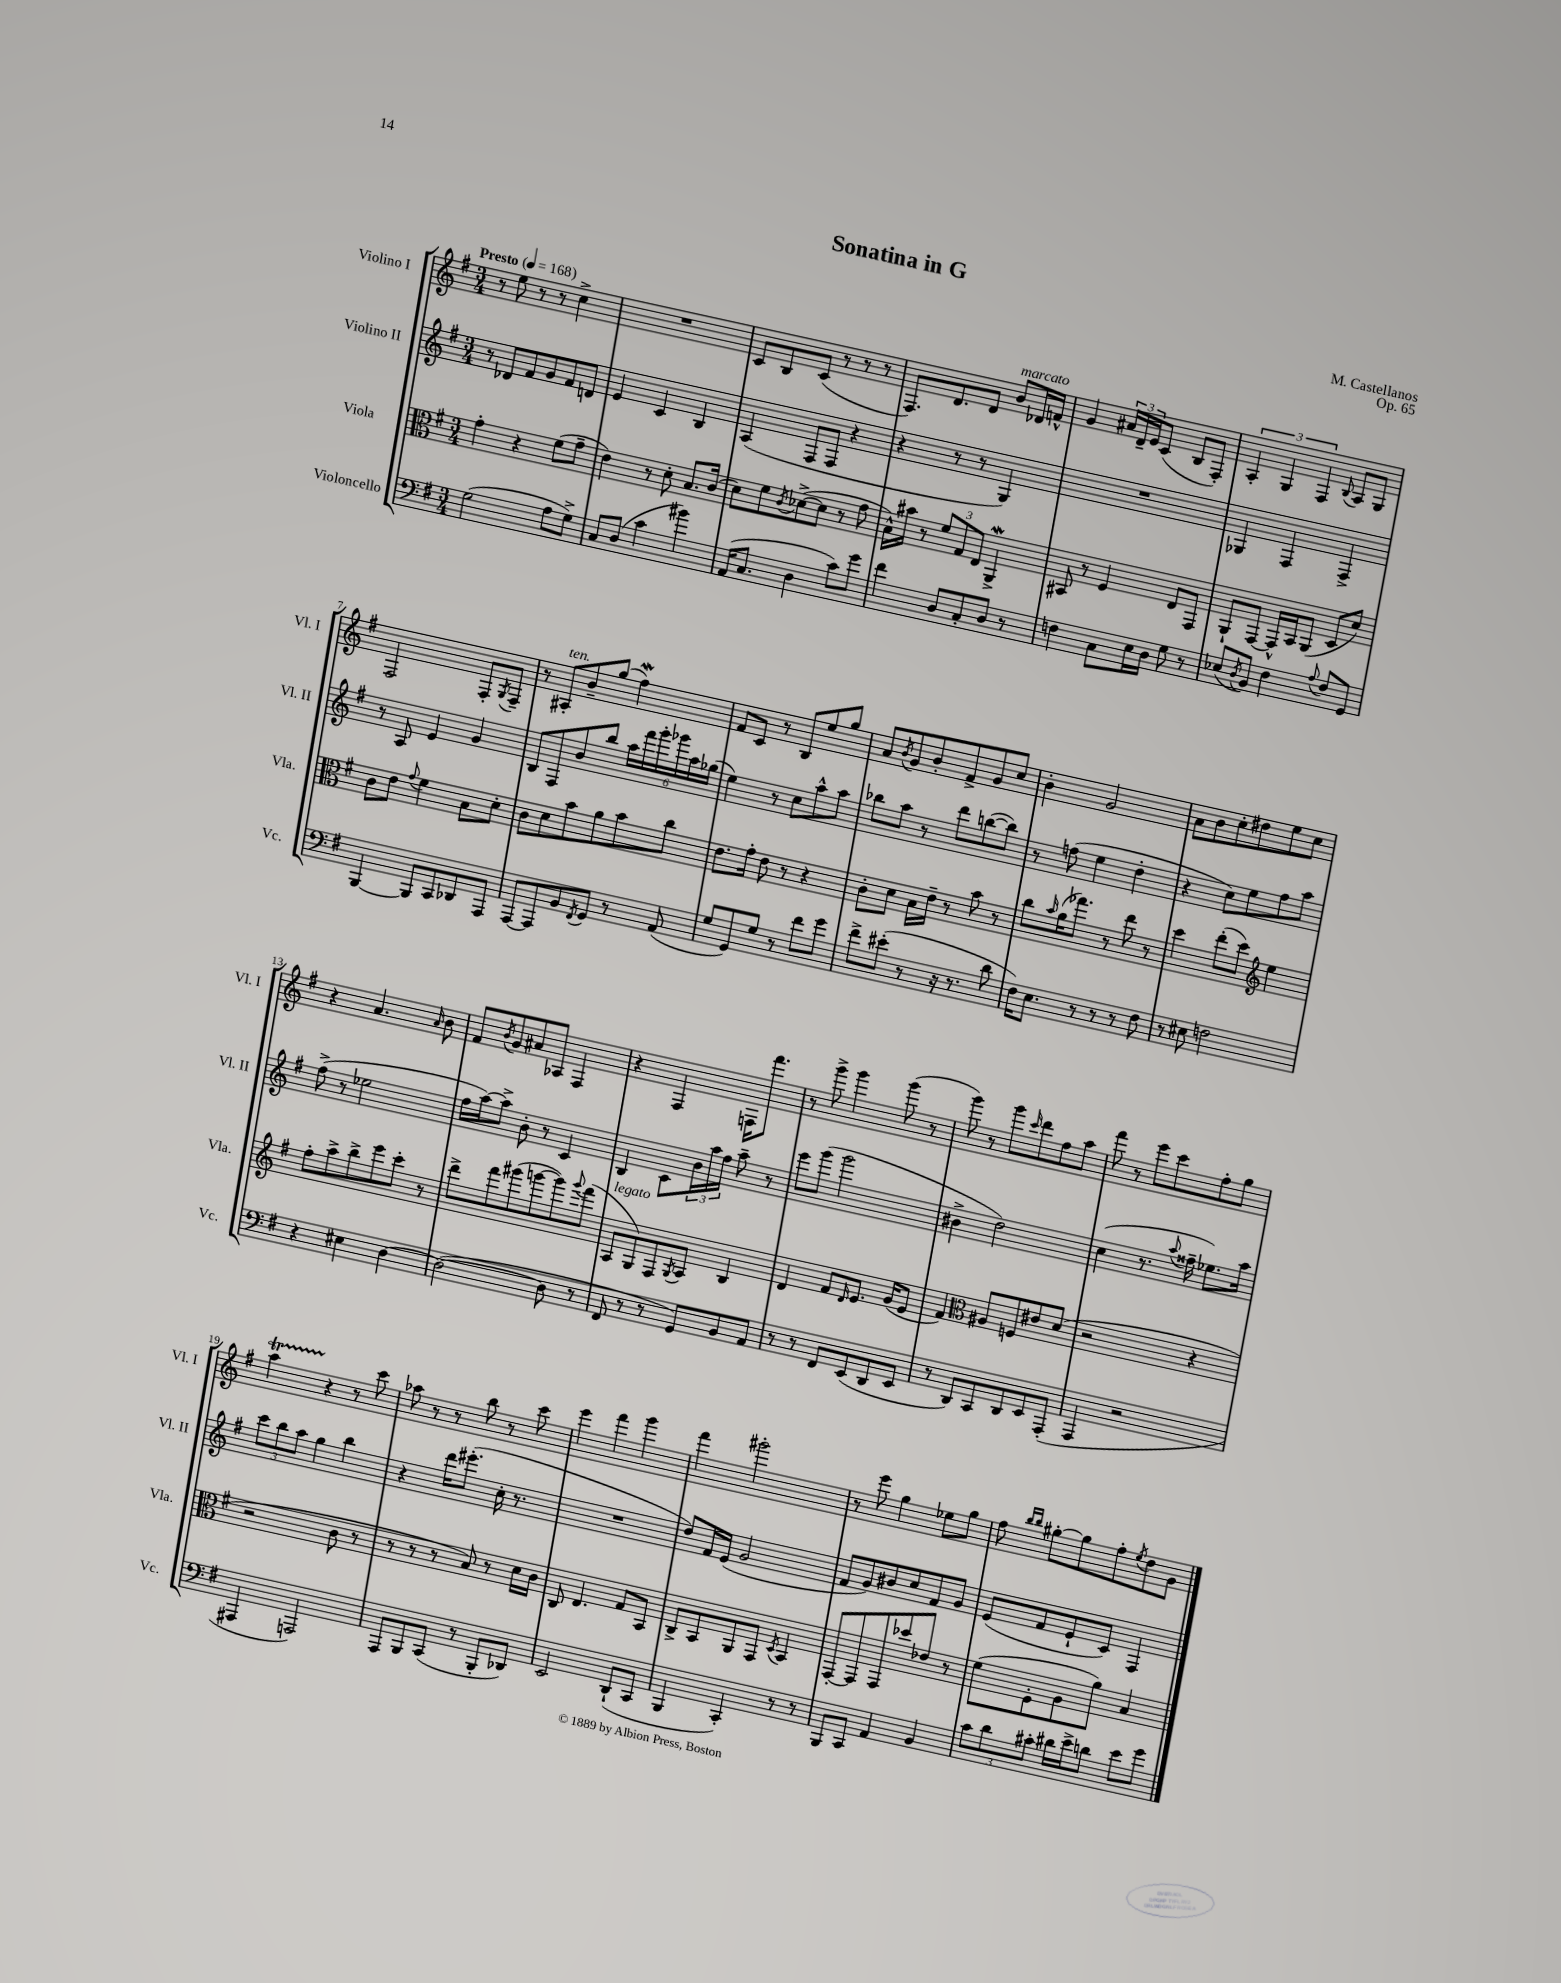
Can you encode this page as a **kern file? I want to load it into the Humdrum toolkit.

**kern	**kern	**kern	**kern
*staff4	*staff3	*staff2	*staff1
*clefF4	*clefC3	*clefG2	*clefG2
*k[f#]	*k[f#]	*k[f#]	*k[f#]
*M3/4	*M3/4	*M3/4	*M3/4
*MM168	*MM168	*MM168	*MM168
(2G\	4g'\	8r	8r
.	.	8d-/L	8ee\
.	4r	8f#/	8r
.	.	8g/	8r
8A\L	(8f#\L	8f#/	4cc^\
8G^\J)	8g~\J	8d/J	.
=	=	=	=
8C/L	4e\)	4e/	2.r
(8D/J	.	.	.
4c\	8r	4c/	.
.	8d'\	.	.
4b#\)	8.B/L	4B/	.
.	(16c/Jk	.	.
=	=	=	=
(16AA/LK	8d\L)	(4A/	8c/L
8.C/J	.	.	.
.	8f#\	.	8B/
.	8qc/	.	.
4D\	([8d-^\	8F#/L	(8c/J
.	8d-\]J	8F#/J	8r
8c\L)	8r	4r	8r
8g\J	8g\	.	8r
=	=	=	=
4f#\	16B^^\LL)	4r	8.F#/L)
.	16b#\JJ	.	.
.	8r	.	.
.	.	.	8.d/
8D/L	12f#/L	8r	.
.	12G/	.	.
8C'/	.	8r	8d/J
.	12E/J	.	.
8D/J	4AA^/	4G/)	8b/L
8r	.	.	16d-/L
.	.	.	16f^^/JJ
=	=	=	=
4F\	8BB#/	2.r	4g/
.	8r	.	.
8C\L	4F#/	.	24a#/LL
.	.	.	24d~/
.	.	.	24e/J
16E\L	.	.	(8c/J
16D\JJ	.	.	.
8G\	8E/L	.	8B/L
8r	8GG/J	.	8F#'/J)
=	=	=	=
(8E-/L	8AA`/L	4G-/	6A'/
8qD/	.	.	.
8BB/J)	[8GG/J	.	.
.	.	.	6G/
4F#\	16GG^^/]LL	4F#/	.
.	16BB/J	.	.
.	.	.	6F#/
.	(8AA/J	.	.
8qqA/	.	.	8qqB/
8F#/L	8D/L	4F#^/	8A/L
8GG/J	8d/J)	.	8G/J
=	=	=	=
[4BBB/	8c\L	8r	2F#/
.	8e\J	8A/	.
.	8qqg/	.	.
8BBB/]L	4f#\	4e/	.
8CC/	.	.	.
8DD-/	8B\L	4g/	8F#'/L
.	.	.	8qG/
8AAA/J	8d'\J	.	8F#~/J
=	=	=	=
[8AAA/L	8c\L	8B/L	8r
8AAA/]	8d\	8F#/	8A#'/L
8BB/	8b\	8b/	8b~/
8qFF#/	.	.	.
8GG/J	8a\	8bb/J	(8gg/J
8r	8b\	24aa\LL	4ff#\)
.	.	24fff#\	.
.	.	24ggg'\	.
(8AA/	8cc\J	24ggg-\	.
.	.	24aa\	.
.	.	(24gg-\JJ	.
=	=	=	=
8G/L	8.e\L	4ee\)	8f#/L
8GG/)	.	.	8c/J
.	16g'\Jk	.	.
8G/J	8e\	8r	8r
8r	8r	8cc\L	8B/L
8f#\L	4r	8aa^^\	8ee/
8g\J	.	8aa\J	8gg/J
=	=	=	=
8f#^\L	8c'\L	8bb-\L	8a/L
.	.	.	8qb/
(8e#'\J	8d\J	8aa\J	8g/
8r	16B\LL	8r	8b'/
.	16e~\JJ	.	.
16r	8r	8ddd\L	8f#^/
8.r	.	.	.
.	8b\	([8bb\	8g/
8d\	8r	8bb\]J)	8cc/J
=	=	=	=
16F#\LK)	8cc\L	8r	4b'\
8.E\J	.	.	.
.	16qqb/	.	.
.	(16a\K	(8ff\	.
.	8.gg-\J)	.	.
8r	.	4ee\	2g/
8r	8r	.	.
8r	8ee\	4dd'\	.
8F#\	8r	.	.
=	=	=	=
8r	4dd\	4r	8a\L
8E#\	.	.	8b\
2F\	(8ee'\L	8cc\L)	8cc'\
.	8dd\J)	8ee\	8dd#\
*	*clefG2	*	*
.	4ee\	8ff#\	8ee\
.	.	8aa\J	8cc\J
=	=	=	=
4r	8ff#'\L	(8ff#^\	4r
.	8aa^\	8r	.
4E#\	8bb^\	2ee-\	4.a/
.	8eee\	.	.
[4D\	8ccc'\J	.	.
.	.	.	16qqa/
.	8r	.	8b\
=	=	=	=
(2D\_	8ddd^\L	16ff#\LL	8f#/L
.	.	[16aa\J)	.
.	.	.	8qb/
.	8fff#\	8aa^\]J	8g/
.	(8ggg#\	8b'\	8a#/
.	[8ggg\	8r	8A-/J
8D\]	8ggg\])	4c/	4F#/
.	8qqggg/	.	.
8r	(8fff#\J	.	.
=	=	=	=
8FF#/	8A/L	4B/	4r
8r	8G/)	.	.
8r	8F#/	8c\L	4F#/
.	8qG/	.	.
8GG/L)	8A/J	24b\L	.
.	.	24aa\	.
.	.	24ff#\JJ	.
8BB/	4B/	8aa~\	16F\LK
.	.	.	8.fff#\J
8AA/J	.	8r	.
=	=	=	=
8r	4d/	8eee\L	8r
8r	.	(8ggg\J	8ggg^\
8FF#/L	8f#/L	2ggg\	4ggg\
.	16qqd/	.	.
(8EE/	8.e/J	.	.
8DD/	.	.	(8ggg\
.	(16g/LK	.	.
8EE/J	8e/J	.	8r
=	=	=	=
8r	4f#/)	4b#^\	8ggg\)
8DD/L)	.	.	8r
*	*clefC3	*	*
8CC/	8A#/L	2dd\)	8ggg\L
.	.	.	16qqccc/
8DD/	8F/	.	8ddd\
8EE/	8e#/	.	8ff#\
(8AAA'/J	(8d/J	.	8aa\J
=	=	=	=
4AAA/	2r	(4cc\	8fff#\
.	.	.	8r
2r	.	8.r	8eee\L
.	.	.	8ccc\
.	.	8qqaa/	.
.	.	16ff##~\	.
.	4r	8.ee-\L)	8ff#'\
.	.	.	8gg\J
.	.	16aa\Jk	.
=	=	=	=
4AAA#/	2r	12ccc\L	4aa\
.	.	12bb\	.
.	.	12aa\J	.
2AAA/)	.	4gg\	4r
.	8c\	4bb\	8r
.	8r	.	8ccc\
=	=	=	=
8AAA/L	8r	4r	8aa-\
8BBB/	8r	.	8r
(8CC/J	8r	16ddd\LK	8r
.	.	(8.eee#'\J	.
8r	8B/)	.	8bb\
8BBB'/L	8r	16cc'\	8r
.	.	8.r	.
8DD-/J)	16d\LL	.	8ccc\
.	16c\JJ	.	.
=	=	=	=
2EE/	8C/	2.r	4eee\
.	4.E/	.	.
.	.	.	4fff#\
(8DD`/L	8G/L	.	4ggg\
8CC/J	8BB/J	.	.
=	=	=	=
4BBB/	8C^/L	8dd/L)	4fff#\
.	8BB/	16f#/L	.
.	.	(16e/JJ	.
4CC'/)	8AA/	2g/	2ggg#'\
.	8GG/J	.	.
.	8qD/	.	.
8r	4BB/	.	.
8r	.	.	.
=	=	=	=
8BBB/L	[8GG'/L	8f#/L	8r
8CC/J	8GG/]	8g/)	8eee\
4AA/	8GG/	8b#/	4gg\
.	8dd-/	8cc/	.
4BB/	8e-/J	8f#/	8ee-\L
.	8r	8g/J	8gg\J
=	=	=	=
12c\L	(8f#\L	(8e/L	8ff#\
12d\	.	.	.
.	.	.	16qqbb/LL
.	.	.	16qqbb/JJ
.	8F#'\	8f#/	[8gg#'\L
12c#'\J	.	.	.
16d#\LL	8A\	8e`/	8gg#\]
16e^\J	.	.	.
8d\J	8a\J)	8c/J)	8ff#'\
.	.	.	8qee/
8e\L	4B/	4F#/	8dd\
8g\J	.	.	8g\J
==	==	==	==
*-	*-	*-	*-
